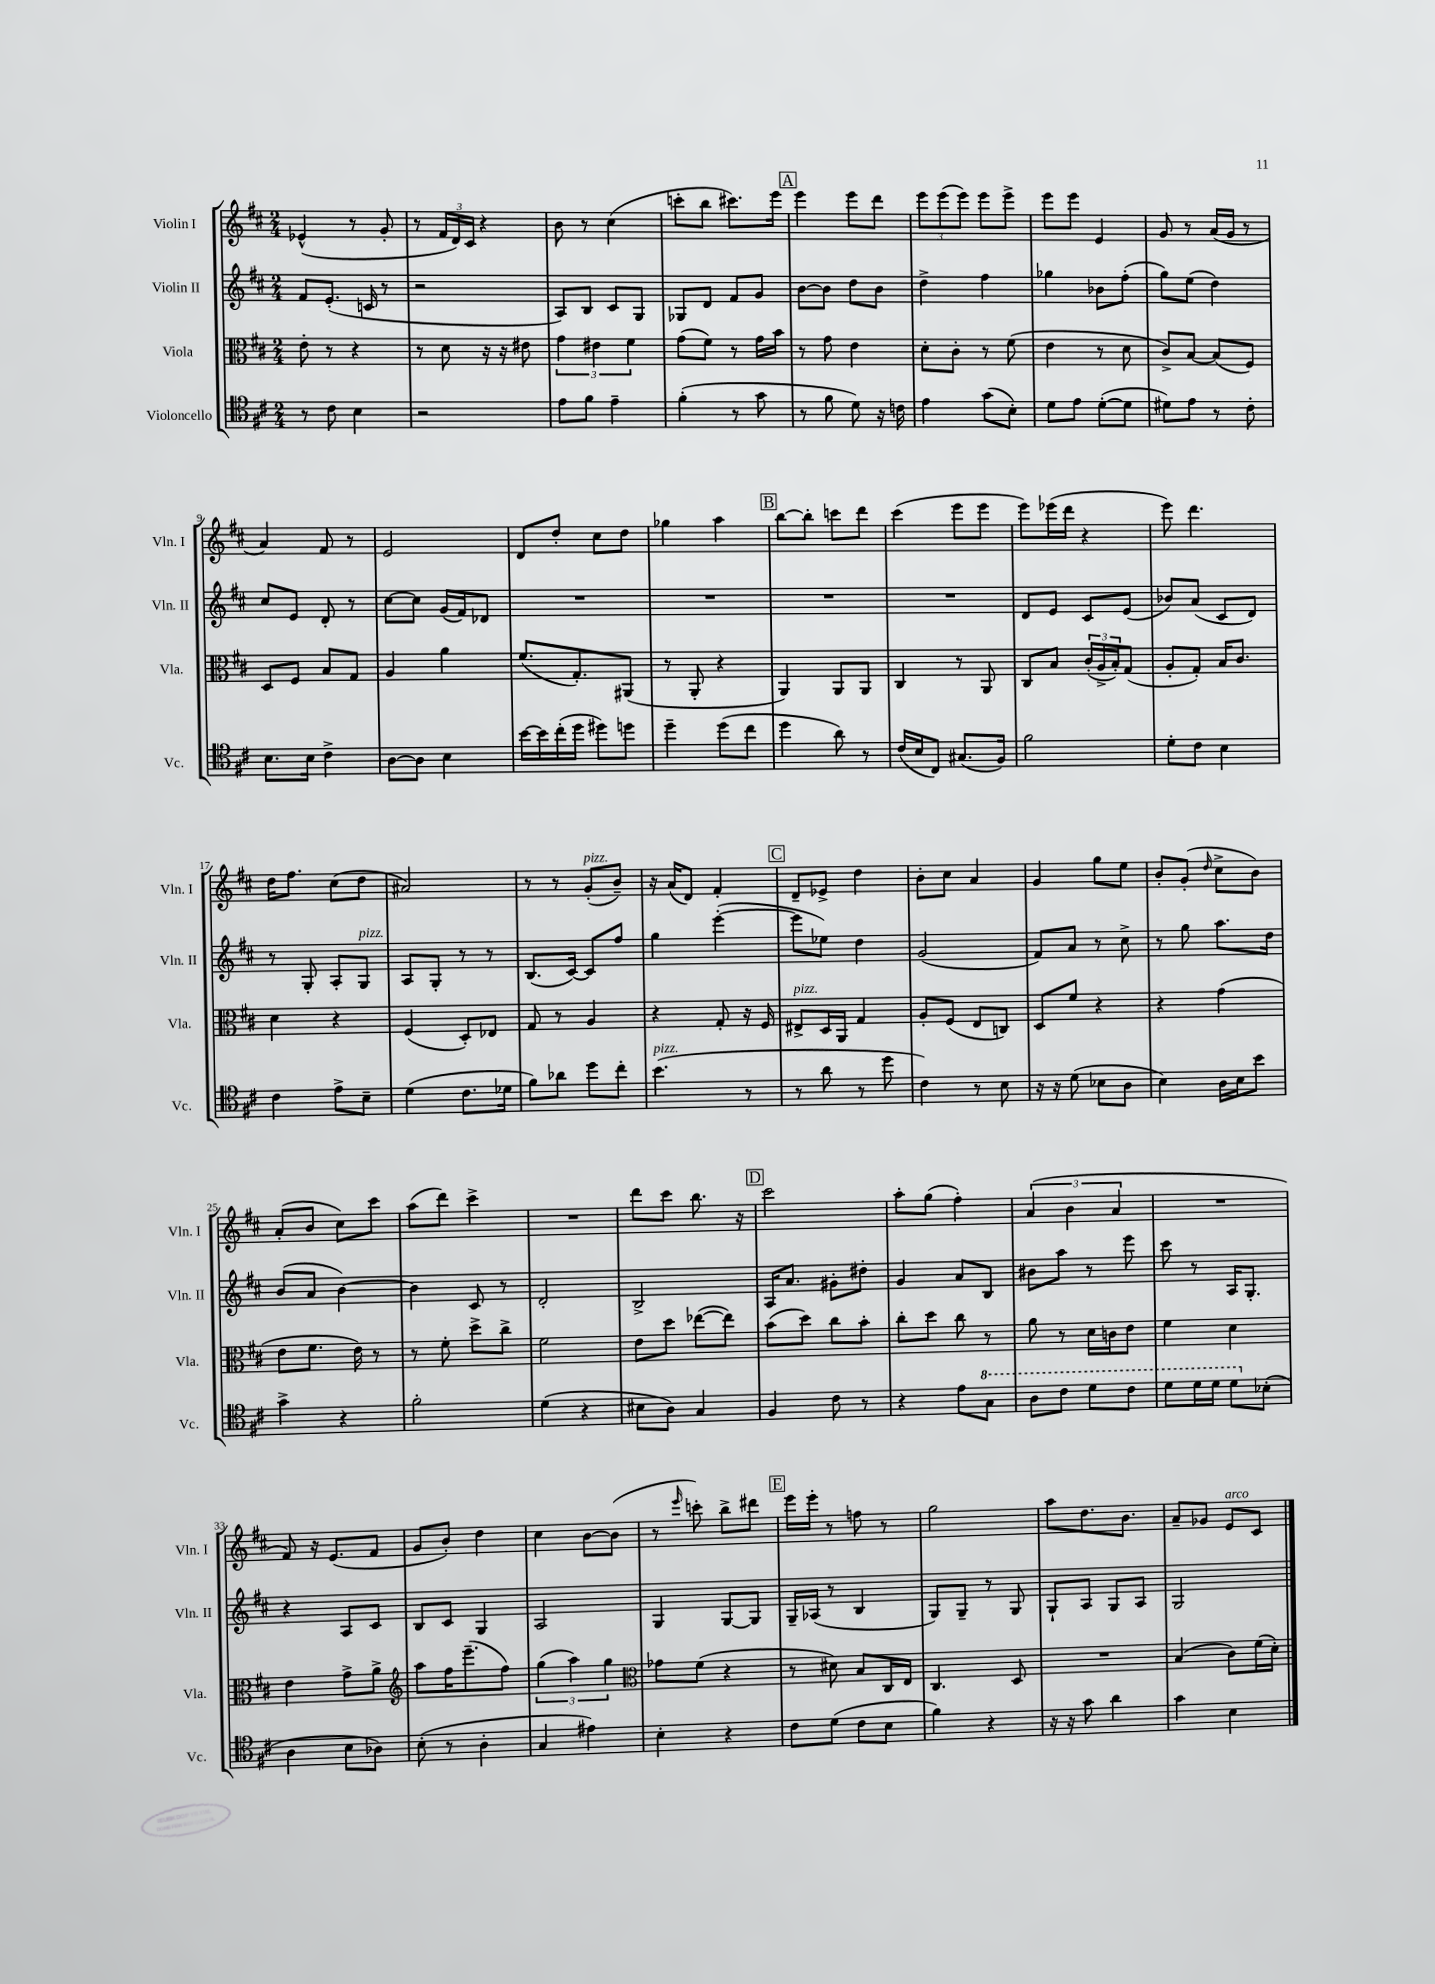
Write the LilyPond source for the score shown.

<<
\new StaffGroup <<
\new Staff = "s0" \with { instrumentName = "Violin I" shortInstrumentName = "Vln. I" } {
    \clef treble \key d \major \numericTimeSignature \time 2/4
    ees'4-^( r8 g'8-. |
    r8 \tuplet 3/2 { fis'16 d'16) cis'16 } r4 |
    b'8 r8 cis''4( |
    c'''8-. b''8 cis'''8.) e'''16 |
    \mark \markup { \box "A" } e'''4 e'''8 d'''8 |
    \tuplet 3/2 { e'''8 e'''8( e'''8) } e'''8 e'''8-> |
    e'''8 e'''8 e'4 |
    g'8 r8 a'16( g'16 r8 |
    a'4) fis'8 r8 |
    e'2 |
    d'8 d''8-. cis''8 d''8 |
    ges''4 a''4 |
    \mark \markup { \box "B" } b''8~ b''8-. c'''8 d'''8 |
    cis'''4( e'''8 e'''8 |
    e'''8) ees'''16( d'''16 r4 |
    e'''8) d'''4. |
    d''16 fis''8. cis''8( d''8 |
    ais'2) |
    r8 r8 g'8-.^\markup { \italic "pizz." }( b'8--) |
    r16 a'16( d'8) fis'4-. |
    \mark \markup { \box "C" } d'8-- ees'8-> d''4 |
    b'8-. cis''8 a'4 |
    g'4 g''8 e''8 |
    b'8-. g'8-.( \grace { d''16 } cis''8-> b'8) |
    a'8-.( b'8 cis''8) cis'''8 |
    a''8( d'''8) cis'''4-> |
    R2 |
    d'''8 cis'''8 b''8. r16 |
    \mark \markup { \box "D" } cis'''2 |
    a''8-. g''8( fis''4-.) |
    \tuplet 3/2 { a'4( b'4 a'4 } |
    R2 |
    fis'8) r16 e'8.( fis'8 |
    g'8 b'8-.) d''4 |
    cis''4 b'8~ b'8( |
    r8 \grace { e'''16 } c'''8-.) b''8-> dis'''8 |
    \mark \markup { \box "E" } e'''16 e'''16-. r8 f''8 r8 |
    g''2 |
    a''8 d''8. b'8. |
    a'8-- ges'8 e'8^\markup { \italic "arco" } cis'8 \bar "|." |
}
\new Staff = "s1" \with { instrumentName = "Violin II" shortInstrumentName = "Vln. II" } {
    \clef treble \key d \major \numericTimeSignature \time 2/4
    fis'8 e'8.-.( c'16 r8 |
    r2 |
    a8) b8 cis'8 g8 |
    ges8 d'8 fis'8 g'8 |
    \mark \markup { \box "A" } b'8~ b'8 d''8 b'8 |
    d''4-> fis''4 |
    ges''4 bes'8 fis''8-.( |
    g''8) e''8( d''4) |
    cis''8 e'8 d'8-. r8 |
    cis''8~ cis''8 g'16( fis'16) des'8 |
    R2 |
    R2 |
    \mark \markup { \box "B" } R2 |
    R2 |
    d'8 e'8 cis'8 e'8( |
    bes'8) a'8( cis'8 d'8) |
    r8 g8-. a8-. g8^\markup { \italic "pizz." } |
    a8 g8-. r8 r8 |
    b8.( cis'16~) cis'8 fis''8 |
    g''4 e'''4~-.( |
    \mark \markup { \box "C" } e'''8 ees''8) d''4 |
    g'2( |
    fis'8) a'8 r8 cis''8-> |
    r8 g''8 a''8. d''16 |
    b'8( a'8 b'4~) |
    b'4 cis'8 r8 |
    d'2-. |
    b2-> |
    \mark \markup { \box "D" } a16 a'8. gis'8-. dis''8-. |
    g'4 a'8 b8 |
    bis'8 a''8 r8 e'''8 |
    cis'''8 r8 a16 g8.-. |
    r4 a8 cis'8 |
    b8 cis'8 g4 |
    a2 |
    g4 g8~ g8 |
    \mark \markup { \box "E" } g16-- aes16( r8 b4 |
    g8) g8-- r8 g8 |
    g8-! a8 g8 a8 |
    g2 \bar "|." |
}
\new Staff = "s2" \with { instrumentName = "Viola" shortInstrumentName = "Vla." } {
    \clef alto \key d \major \numericTimeSignature \time 2/4
    e'8-. r8 r4 |
    r8 d'8 r16 r16 eis'8 |
    \tuplet 3/2 { g'4 eis'4 fis'4 } |
    g'8( fis'8) r8 g'16 b'16 |
    \mark \markup { \box "A" } r8 g'8 e'4 |
    d'8-. cis'8-. r8 fis'8( |
    e'4 r8 d'8 |
    cis'8->) b8~ b8( fis8) |
    d8 fis8 b8 g8 |
    a4 a'4 |
    fis'8.( g8.-.) ais,8( |
    r8 a,8-. r4 |
    \mark \markup { \box "B" } a,4) a,8 a,8 |
    cis4 r8 a,8 |
    cis8 b8 \tuplet 3/2 { cis'16-.( a16-> b16-.) } g8( |
    a8-. g8-.) b16 cis'8. |
    d'4 r4 |
    fis4( d8-.) ees8 |
    g8 r8 a4 |
    r4 g8-. r16 fis16 |
    \mark \markup { \box "C" } eis8->^\markup { \italic "pizz." } d16 a,16 g4 |
    a8-. fis8( e8 c8) |
    d8 fis'8 r4 |
    r4 g'4( |
    e'8 fis'8. e'16) r8 |
    r8 fis'8-. d''8-> cis''8-> |
    fis'2 |
    e'8 d''8 ees''8~( ees''8) |
    \mark \markup { \box "D" } b'8( d''8) cis''8 b'8-. |
    cis''8-. d''8 cis''8 r8 |
    a'8 r8 d'16 c'16 e'8 |
    fis'4 d'4 |
    e'4 g'8-> a'8-> |
    \clef treble a''8 fis''16 e'''8.--( fis''8) |
    \tuplet 3/2 { g''4( a''4) g''4 } |
    \clef alto ges'8 fis'8( r4 |
    \mark \markup { \box "E" } r8 dis'8) b8 cis16 e16 |
    cis4. d8 |
    R2 |
    b4( cis'8) fis'16( d'16-.) \bar "|." |
}
\new Staff = "s3" \with { instrumentName = "Violoncello" shortInstrumentName = "Vc." } {
    \clef tenor \key d \major \numericTimeSignature \time 2/4
    r8 cis'8 b4 |
    r2 |
    e'8 fis'8 e'4-- |
    fis'4-.( r8 g'8 |
    \mark \markup { \box "A" } r8 fis'8 d'8) r16 c'16 |
    e'4 g'8( b8-.) |
    d'8 e'8 d'8~-.( d'8 |
    dis'8) e'8 r8 cis'8-. |
    b8. b16 cis'4-> |
    a8~ a8 b4 |
    b'16~ b'16 cis''16-.( d''16 dis''8) d''8 |
    d''4-- d''8( cis''8 |
    \mark \markup { \box "B" } d''4 a'8) r8 |
    cis'16( b16 cis8) gis8.( fis16) |
    fis'2 |
    d'8-. cis'8 b4 |
    cis'4 e'8-> b8-- |
    d'4( cis'8. des'16 |
    fis'8) aes'8 d''8 cis''8-. |
    b'4.^\markup { \italic "pizz." }( r8 |
    \mark \markup { \box "C" } r8 a'8 r8 d''8 |
    cis'4) r8 b8 |
    r16 r16 d'8( bes8 a8 |
    b4) a16 b16 b'8 |
    g'4-> r4 |
    fis'2-. |
    d'4( r4 |
    bis8 a8) g4 |
    \mark \markup { \box "D" } fis4 cis'8 r8 |
    r4 e'8 \ottava #1 g'8 |
    a'8 cis''8 d''8 cis''8 |
    d''8 d''16 d''16 d''8 \ottava #0 bes8-.( |
    a4 b8 aes8) |
    b8-.( r8 a4-. |
    g4 eis'4) |
    b4-. r4 |
    \mark \markup { \box "E" } cis'8 d'8( cis'8 b8 |
    fis'4) r4 |
    r16 r16 g'8 a'4 |
    g'4 b4 \bar "|." |
}
>>
>>
